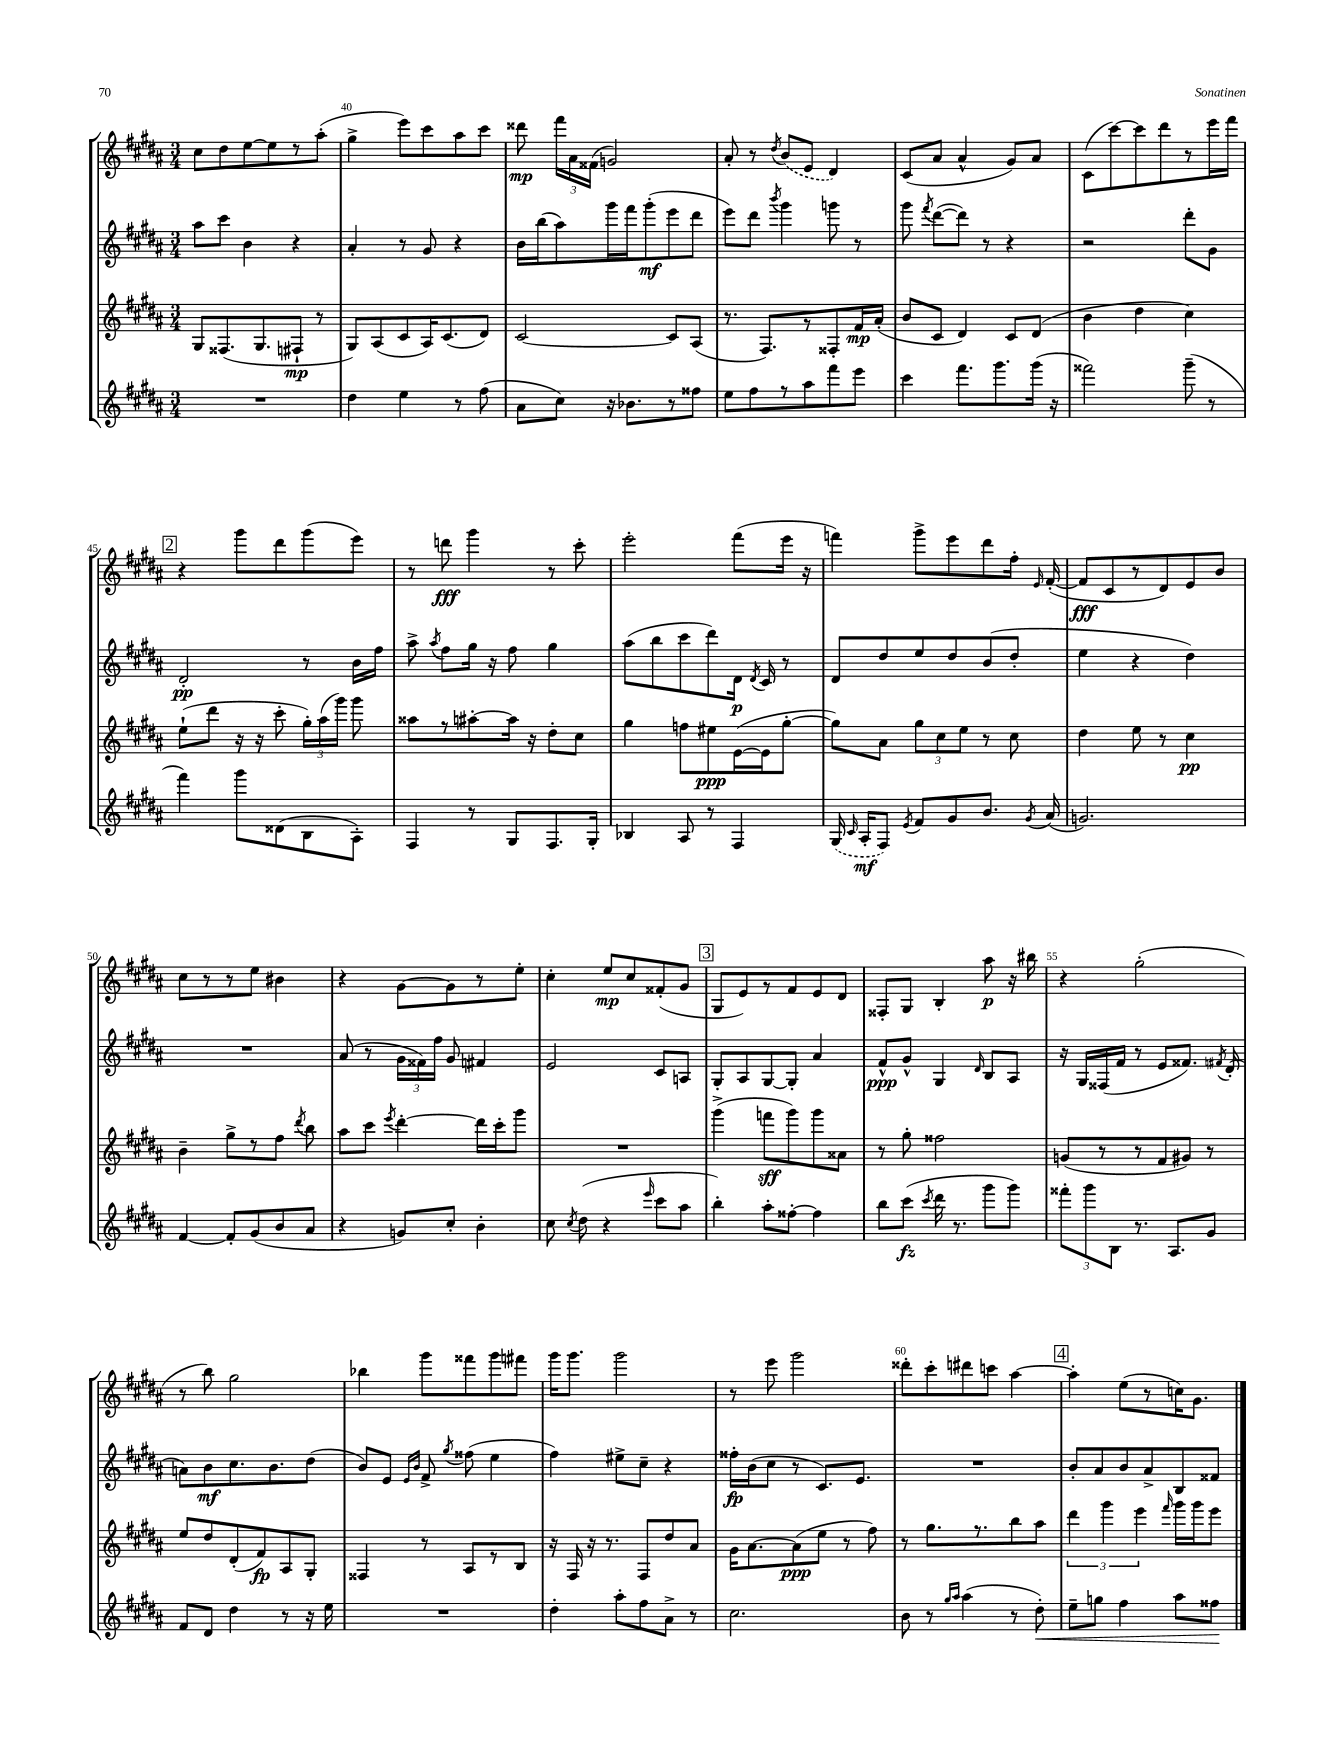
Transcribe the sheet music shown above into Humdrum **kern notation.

**kern	**dynam	**kern	**dynam	**kern	**dynam	**kern	**dynam
*part4	*part4	*part3	*part3	*part2	*part2	*part1	*part1
*staff4	*staff4	*staff3	*staff3	*staff2	*staff2	*staff1	*staff1
*clefG2	*	*clefG2	*	*clefG2	*	*clefG2	*
*k[f#c#g#d#a#]	*	*k[f#c#g#d#a#]	*	*k[f#c#g#d#a#]	*	*k[f#c#g#d#a#]	*
*M3/4	*	*M3/4	*	*M3/4	*	*M3/4	*
=39	=39	=39	=39	=39	=39	=39	=39
2.r	.	8G#/L	.	8aa#\L	.	8cc#\L	.
.	.	(8.F##X/	.	8ccc#\J	.	8dd#\	.
.	.	.	.	4b\	.	[8ee\	.
.	.	8.G#/	.	.	.	.	.
.	.	.	.	.	.	8ee\]	.
.	.	8F#X`/J	mp	4r	.	8r	.
.	.	8r	.	.	.	(8aa#'\J	.
=40	=40	=40	=40	=40	=40	=40	=40
4dd#\	.	8G#/L)	.	4a#'/	.	4gg#^\	.
.	.	(8A#/	.	.	.	.	.
4ee\	.	8c#/	.	8r	.	8eee\L)	.
.	.	16A#/K)	.	8g#/	.	8ccc#\	.
.	.	(8.c#/	.	.	.	.	.
8r	.	.	.	4r	.	8aa#\	.
(8ff#\	.	8d#/J)	.	.	.	8ccc#\J	.
=41	=41	=41	=41	=41	=41	=41	=41
8a#\L	.	[2c#/	.	16b\LL	.	8ddd##X\	mp
.	.	.	.	(16bb\J	.	.	.
8cc#\J)	.	.	.	8aa#\)	.	24fff#\LL	.
.	.	.	.	.	.	24a#\	.
.	.	.	.	.	.	(24f##X\JJ	.
16r	.	.	.	16ggg#\L	.	2gn/)	.
8.b-X\L	.	.	.	16fff#\J	.	.	.
.	.	.	.	(8ggg#'\	mf	.	.
8r	.	8c#/L]	.	8eee\	.	.	.
8ff##X\J	.	(8A#/J	.	8ddd#\J	.	.	.
=42	=42	=42	=42	=42	=42	=42	=42
8ee\L	.	8.r	.	8eee\L)	.	8a#'/	.
8ff#\	.	.	.	8ddd#\J	.	8r	.
.	.	8.F#/L)	.	.	.	.	.
.	.	.	.	8qbbb/	.	8qdd#/	.
8r	.	.	.	4ggg#\	.	(8b/L	.
8aa#\	.	8r	.	.	.	8e/J	.
8fff#\	.	8F##X'/	.	8gggn\	.	4d#/)	.
8eee\J	.	16f#/L	mp	8r	.	.	.
.	.	(16a#'/JJ	.	.	.	.	.
=43	=43	=43	=43	=43	=43	=43	=43
4ccc#\	.	8b/L	.	8ggg#\	.	(8c#/L	.
.	.	.	.	8qfff#/	.	.	.
.	.	8c#/J	.	([8ddd#\L	.	8a#/J	.
8.fff#\L	.	4d#/)	.	8ddd#\J])	.	4a#^^/	.
.	.	.	.	8r	.	.	.
8.ggg#\	.	.	.	.	.	.	.
.	.	8c#/L	.	4r	.	8g#/L)	.
(16ggg#\Jk	.	(8d#/J	.	.	.	8a#/J	.
16r	.	.	.	.	.	.	.
=44	=44	=44	=44	=44	=44	=44	=44
2fff##X\)	.	4b\	.	2r	.	(8c#\L	.
.	.	.	.	.	.	[8ccc#\)	.
.	.	4dd#\	.	.	.	8ccc#\]	.
.	.	.	.	.	.	8ddd#\	.
(8ggg#~\	.	4cc#\)	.	8ddd#'\L	.	8r	.
8r	.	.	.	8g#\J	.	16eee\L	.
.	.	.	.	.	.	16fff#\JJ	.
!!LO:LB:g=z
!!LO:REH:place=s1:t=2
=45	=45	=45	=45	=45	=45	=45	=45
4fff#\)	.	(8ee`\L	.	2d#'/	pp	4r	.
.	.	8ddd#\J	.	.	.	.	.
8ggg#\L	.	16r	.	.	.	8ggg#\L	.
.	.	16r	.	.	.	.	.
(8d##X\	.	8ccc#'\	.	.	.	8ddd#\	.
8B\	.	24gg#'\LL)	.	8r	.	(8ggg#\	.
.	.	(24aa#\	.	.	.	.	.
.	.	24ggg#\JJ)	.	.	.	.	.
8A#'\J)	.	8ggg#\	.	16b\LL	.	8eee\J)	.
.	.	.	.	16ff#\JJ	.	.	.
=46	=46	=46	=46	=46	=46	=46	=46
4F#/	.	8aa##X\L	.	8aa#^\	.	8r	.
.	.	.	.	8qaa#/	.	.	.
.	.	8r	.	8ff#\L	.	8dddn\	fff
8r	.	[8aa#X'\	.	16gg#\Jk	.	4ggg#\	.
.	.	.	.	16r	.	.	.
8G#/L	.	16aa#\Jk]	.	8ff#\	.	.	.
.	.	16r	.	.	.	.	.
8.F#/	.	8dd#'\L	.	4gg#\	.	8r	.
.	.	8cc#\J	.	.	.	8ccc#'\	.
16G#'/Jk	.	.	.	.	.	.	.
=47	=47	=47	=47	=47	=47	=47	=47
4B-X/	.	4gg#\	.	(8aa#\L	.	2eee'\	.
.	.	.	.	8bb\	.	.	.
8A#/	.	8ffn\L	.	8ccc#\	.	.	.
8r	.	8ee#X\	ppp	8ddd#\)	.	.	.
4F#/	.	([16e\L	.	16d#\Jk	p	(8fff#\L	.
.	.	.	.	8qd#/	.	.	.
.	.	16e\J]	.	16c#/	.	.	.
.	.	[8gg#'\J	.	8r	.	16eee\Jk	.
.	.	.	.	.	.	16r	.
=48	=48	=48	=48	=48	=48	=48	=48
(16G#/	.	8gg#\L])	.	8d#/L	.	4fffn\)	.
16qqc#/	.	.	.	.	.	.	.
16A#'/KL	mf	.	.	.	.	.	.
8F#/J)	.	8a#\J	.	8dd#/	.	.	.
8qe/	.	.	.	.	.	.	.
8f#/L	.	12gg#\L	.	8ee/	.	8ggg#^\L	.
.	.	12cc#\	.	.	.	.	.
8g#/	.	.	.	8dd#/	.	8eee\	.
.	.	12ee\J	.	.	.	.	.
8.b/J	.	8r	.	(8b/	.	8ddd#\	.
.	.	8cc#\	.	8dd#'/J	.	16ff#'\Jk	.
8qg#/	.	.	.	.	.	16qqe/	.
(16a#/	.	.	.	.	.	([16f#'/	.
=49	=49	=49	=49	=49	=49	=49	=49
2.gn/)	.	4dd#\	.	4ee\	.	8f#/L]	fff
.	.	.	.	.	.	8c#/	.
.	.	8ee\	.	4r	.	8r	.
.	.	8r	.	.	.	8d#/)	.
.	.	4cc#\	pp	4dd#\)	.	8e/	.
.	.	.	.	.	.	8b/J	.
!!LO:LB:g=z
=50	=50	=50	=50	=50	=50	=50	=50
[4f#/	.	4b~\	.	2.r	.	8cc#\L	.
.	.	.	.	.	.	8r	.
8f#'/L]	.	8gg#^\L	.	.	.	8r	.
(8g#/	.	8r	.	.	.	8ee\J	.
8b/	.	8ff#\J	.	.	.	4b#X\	.
.	.	8qddd#/	.	.	.	.	.
8a#/J	.	8bb\	.	.	.	.	.
=51	=51	=51	=51	=51	=51	=51	=51
4r	.	8aa#\L	.	(8a#/	.	4r	.
.	.	8ccc#\J	.	8r	.	.	.
.	.	8qeee/	.	.	.	.	.
8gn/L)	.	[4ddd#'\	.	24g#\LL	.	[8g#\L	.
.	.	.	.	24f##X\)	.	.	.
.	.	.	.	24ff#\JJ	.	.	.
8cc#'/J	.	.	.	8g#/	.	8g#\]	.
4b'\	.	16ddd#\LL]	.	4f#X/	.	8r	.
.	.	16ccc#'\J	.	.	.	.	.
.	.	8ggg#\J	.	.	.	8ee'\J	.
=52	=52	=52	=52	=52	=52	=52	=52
8cc#\	.	2.r	.	2e/	.	4cc#'\	.
8qcc#/	.	.	.	.	.	.	.
(8dd#\	.	.	.	.	.	.	.
4r	.	.	.	.	.	8ee/L	mp
.	.	.	.	.	.	8cc#/	.
16qqeee/	.	.	.	.	.	.	.
8ccc#\L	.	.	.	8c#/L	.	(8f##X'/	.
8aa#\J	.	.	.	8An/J	.	8g#/J	.
!!LO:REH:place=s1:t=3
=53	=53	=53	=53	=53	=53	=53	=53
4bb'\)	.	(4ggg#^\	.	8G#'/L	.	8G#/L	.
.	.	.	.	8A#/	.	8e/)	.
8aa#'\L	.	8fffn\L	sff	[8G#/	.	8r	.
[8ff##X'\J	.	8ggg#\)	.	8G#'/J]	.	8f#/	.
4ff##\]	.	8ggg#\	.	4a#/	.	8e/	.
.	.	8a##X\J	.	.	.	8d#/J	.
=54	=54	=54	=54	=54	=54	=54	=54
8bb\L	.	8r	.	8f#^^/L	ppp	8F##X'/L	.
(8ccc#\J	fz	8gg#'\	.	8g#^^/J	.	8G#/J	.
8qccc#/	.	.	.	.	.	.	.
16ddd#\	.	2ff##X\	.	4G#/	.	4B'/	.
8.r	.	.	.	.	.	.	.
.	.	.	.	16qqd#/	.	.	.
8ggg#\L	.	.	.	8B/L	.	8aa#\	p
8ggg#\J)	.	.	.	8A#/J	.	16r	.
.	.	.	.	.	.	16bb#X\	.
=55	=55	=55	=55	=55	=55	=55	=55
12fff##X'\L	.	(8gn/L	.	16r	.	4r	.
.	.	.	.	16G#/LL	.	.	.
12ggg#\	.	.	.	.	.	.	.
.	.	8r	.	(16F##X/	.	.	.
12B\J	.	.	.	.	.	.	.
.	.	.	.	16f#/JJ	.	.	.
8.r	.	8r	.	8r	.	(2gg#'\	.
.	.	8f#/	.	8e/L	.	.	.
8.A#/L	.	.	.	.	.	.	.
.	.	8g#X/J)	.	8.f##X/J)	.	.	.
8g#/J	.	8r	.	.	.	.	.
.	.	.	.	8qf#X/	.	.	.
.	.	.	.	(16d#'/	.	.	.
!!LO:LB:g=z
=56	=56	=56	=56	=56	=56	=56	=56
8f#/L	.	8ee/L	.	8an\L)	.	8r	.
8d#/J	.	8dd#/	.	8b\	mf	8bb\)	.
4dd#\	.	(8d#'/	.	8.cc#\	.	2gg#\	.
.	.	8f#/)	fp	.	.	.	.
.	.	.	.	8.b\	.	.	.
8r	.	8A#/	.	.	.	.	.
16r	.	8G#'/J	.	(8dd#\J	.	.	.
16ee\	.	.	.	.	.	.	.
=57	=57	=57	=57	=57	=57	=57	=57
2.r	.	4F##X/	.	8b/L)	.	4bb-X\	.
.	.	.	.	8e/J	.	.	.
.	.	.	.	16qqe/LL	.	.	.
.	.	.	.	16qqb/JJ	.	.	.
.	.	8r	.	8f#^/	.	8ggg#\L	.
.	.	.	.	8qgg#/	.	.	.
.	.	8A#/L	.	(8ff##X\	.	8fff##X\	.
.	.	8r	.	4ee\	.	8ggg#\	.
.	.	8B/J	.	.	.	8fff#X\J	.
=58	=58	=58	=58	=58	=58	=58	=58
4dd#'\	.	16r	.	4ff#\)	.	16ggg#\KL	.
.	.	16F#/	.	.	.	8.ggg#\J	.
.	.	16r	.	.	.	.	.
.	.	8.r	.	.	.	.	.
8aa#'\L	.	.	.	8ee#X^\L	.	2ggg#\	.
8ff#\	.	8F#/L	.	8cc#~\J	.	.	.
8a#^\J	.	8dd#/	.	4r	.	.	.
8r	.	8a#/J	.	.	.	.	.
=59	=59	=59	=59	=59	=59	=59	=59
2.cc#\	.	16g#\KL	.	16ff##X'\LL	fp	8r	.
.	.	[8.a#\	.	(16b\J	.	.	.
.	.	.	.	8cc#\J	.	8eee\	.
.	.	(8a#\]	ppp	8r	.	2ggg#\	.
.	.	8ee\J	.	8.c#/L)	.	.	.
.	.	8r	.	.	.	.	.
.	.	.	.	8.e/J	.	.	.
.	.	8ff#\)	.	.	.	.	.
=60	=60	=60	=60	=60	=60	=60	=60
8b\	.	8r	.	2.r	.	8ddd##X'\L	.
8r	.	8.gg#\L	.	.	.	8ccc#'\	.
16qqgg#/LL	.	.	.	.	.	.	.
16qqaa#/JJ	.	.	.	.	.	.	.
(4aa#\	.	.	.	.	.	8ddd#X\	.
.	.	8.r	.	.	.	.	.
.	.	.	.	.	.	8cccn\J	.
8r	.	8bb\	.	.	.	[4aa#\	.
!	!LO:HP:b	!	!	!	!	!	!
8dd#'\)	<	8aa#\J	.	.	.	.	.
!!LO:REH:place=s1:t=4
=61	=61	=61	=61	=61	=61	=61	=61
8ee~\L	.	6ddd#\	.	8b'/L	.	4aa#'\]	.
8ggn\J	.	.	.	8a#/	.	.	.
.	.	6ggg#\	.	.	.	.	.
4ff#\	.	.	.	8b/	.	(8ee\L	.
.	.	6eee\	.	.	.	.	.
.	.	.	.	8a#^/	.	8r	.
.	.	16qqfff#/	.	.	.	.	.
8aa#\L	.	16ggg#\LL	.	8B/	.	16ccn\K)	.
.	.	16ggg#\J	.	.	.	8.g#\J	.
8ff##X\J	.	8eee\J	.	8f##X/J	.	.	.
.	[	.	.	.	.	.	.
==	==	==	==	==	==	==	==
*-	*-	*-	*-	*-	*-	*-	*-
